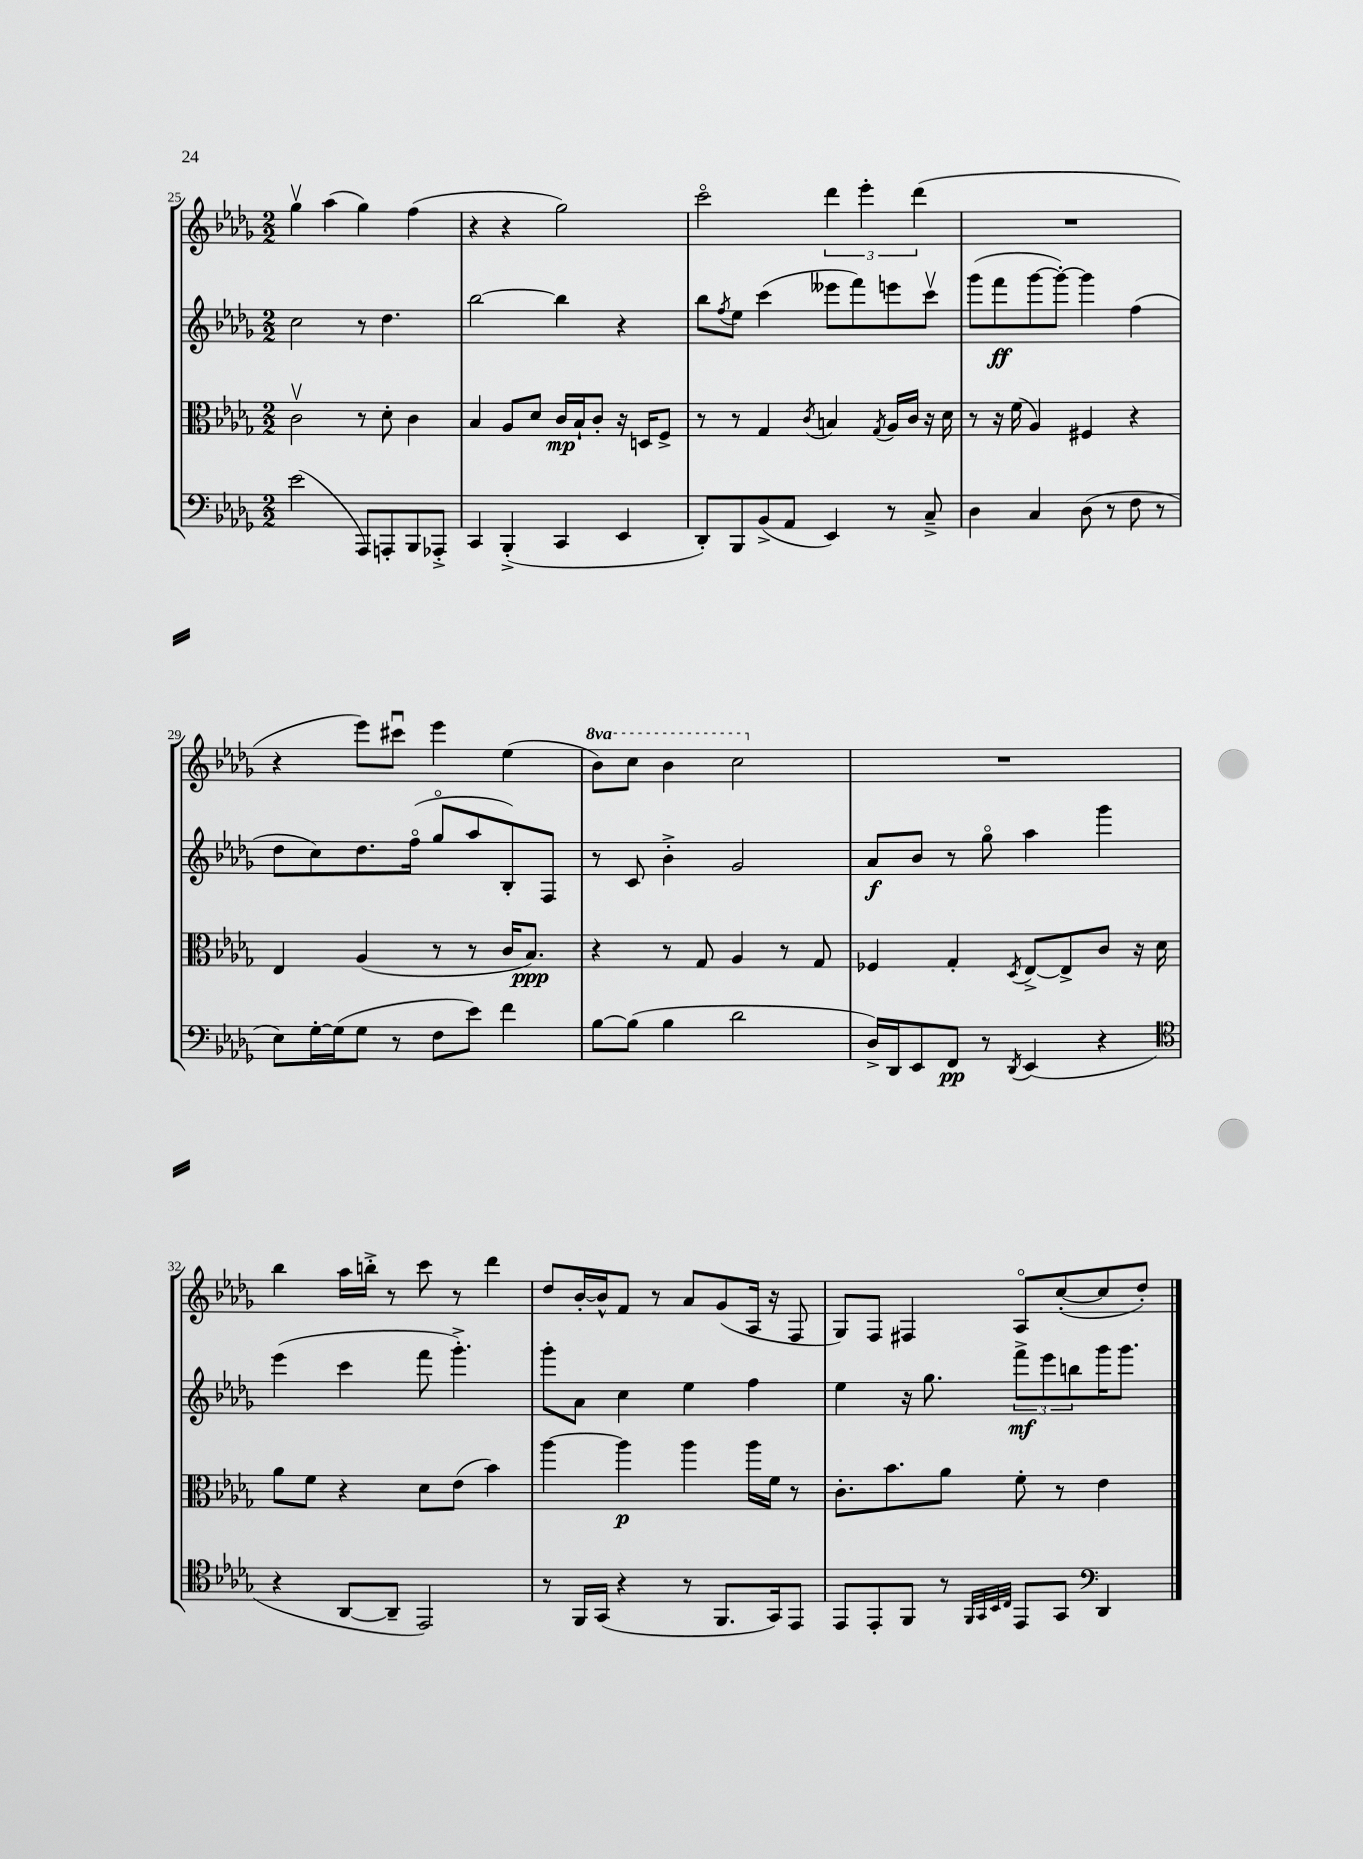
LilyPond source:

<<
\new StaffGroup <<
\new Staff = "s0" {
    \clef treble \key des \major \numericTimeSignature \time 2/2 \set Staff.ottavationMarkups = #ottavation-simple-ordinals
    ges''4\upbow aes''4( ges''4) f''4( |
    r4 r4 ges''2) |
    c'''2\flageolet \tuplet 3/2 { des'''4 ees'''4-. des'''4( } |
    R1 |
    r4 ees'''8) cis'''8\downbow ees'''4 ees''4( |
    \ottava #1 bes''8) c'''8 bes''4 c'''2 \ottava #0 |
    R1 |
    bes''4 aes''16 b''16-.-> r8 c'''8 r8 des'''4 |
    des''8 bes'16~-. bes'16-^ f'8 r8 aes'8 ges'8( aes16 r16 f8 |
    ges8) f8 fis4 aes8\flageolet c''8~-.( c''8 des''8-.) \bar "|." |
}
\new Staff = "s1" {
    \clef treble \key des \major \numericTimeSignature \time 2/2
    c''2 r8 des''4. |
    bes''2~ bes''4 r4 |
    bes''8 \acciaccatura { f''8 } ees''8 c'''4( eeses'''8 f'''8) e'''8 c'''8\upbow |
    ges'''8( f'''8\ff ges'''8~ ges'''8~-.) ges'''4 f''4( |
    des''8 c''8) des''8. f''16\flageolet( ges''8\flageolet aes''8 bes8-.) f8 |
    r8 c'8 bes'4-.-> ges'2 |
    aes'8\f bes'8 r8 ges''8\flageolet aes''4 ges'''4 |
    ees'''4( c'''4 f'''8 ges'''4.-.->) |
    ges'''8-. aes'8 c''4 ees''4 f''4 |
    ees''4 r16 ges''8. \tuplet 3/2 { f'''8->\mf ees'''8 b''8 } ges'''16 ges'''8. \bar "|." |
}
\new Staff = "s2" {
    \clef alto \key des \major \numericTimeSignature \time 2/2
    c'2\upbow r8 des'8-. c'4 |
    bes4 aes8 des'8 c'16\mp bes16-! c'8-. r16 d16 f8-> |
    r8 r8 ges4 \acciaccatura { c'8 } b4 \acciaccatura { ges8 } aes16 c'16 r16 des'16 |
    r8 r16 f'16( aes4) fis4 r4 |
    ees4 aes4( r8 r8 c'16 bes8.\ppp) |
    r4 r8 ges8 aes4 r8 ges8 |
    fes4 ges4-. \acciaccatura { des8 } ees8~-> ees8-> c'8 r16 des'16 |
    aes'8 f'8 r4 des'8 ees'8( bes'4) |
    aes''4~ aes''4\p aes''4 aes''16 f'16 r8 |
    c'8.-. bes'8. aes'8 f'8-. r8 ees'4 \bar "|." |
}
\new Staff = "s3" {
    \clef bass \key des \major \numericTimeSignature \time 2/2
    ees'2( aes,,8) a,,8-. bes,,8 aes,,8-.-> |
    c,4 bes,,4-.->( c,4 ees,4 |
    des,8-.) bes,,8 bes,8->( aes,8 ees,4) r8 c8---> |
    des4 c4 des8( r8 f8 r8 |
    ees8) ges16~-. ges16( ges8 r8 f8 ees'8) f'4 |
    bes8~ bes8( bes4 des'2 |
    des16->) des,16 ees,8 f,8\pp r8 \acciaccatura { des,8 } ees,4( r4 |
    \clef tenor r4 aes,8~ aes,8-- ees,2) |
    r8 f,16 ges,16( r4 r8 f,8. ges,16) ees,8 |
    ees,8 ees,8-. f,8 r8 \grace { f,32 ges,32 bes,32 c32 } ees,8 ges,8 \clef bass des,4 \bar "|." |
}
>>
>>
\layout { \context { \Score currentBarNumber = #25 } }
